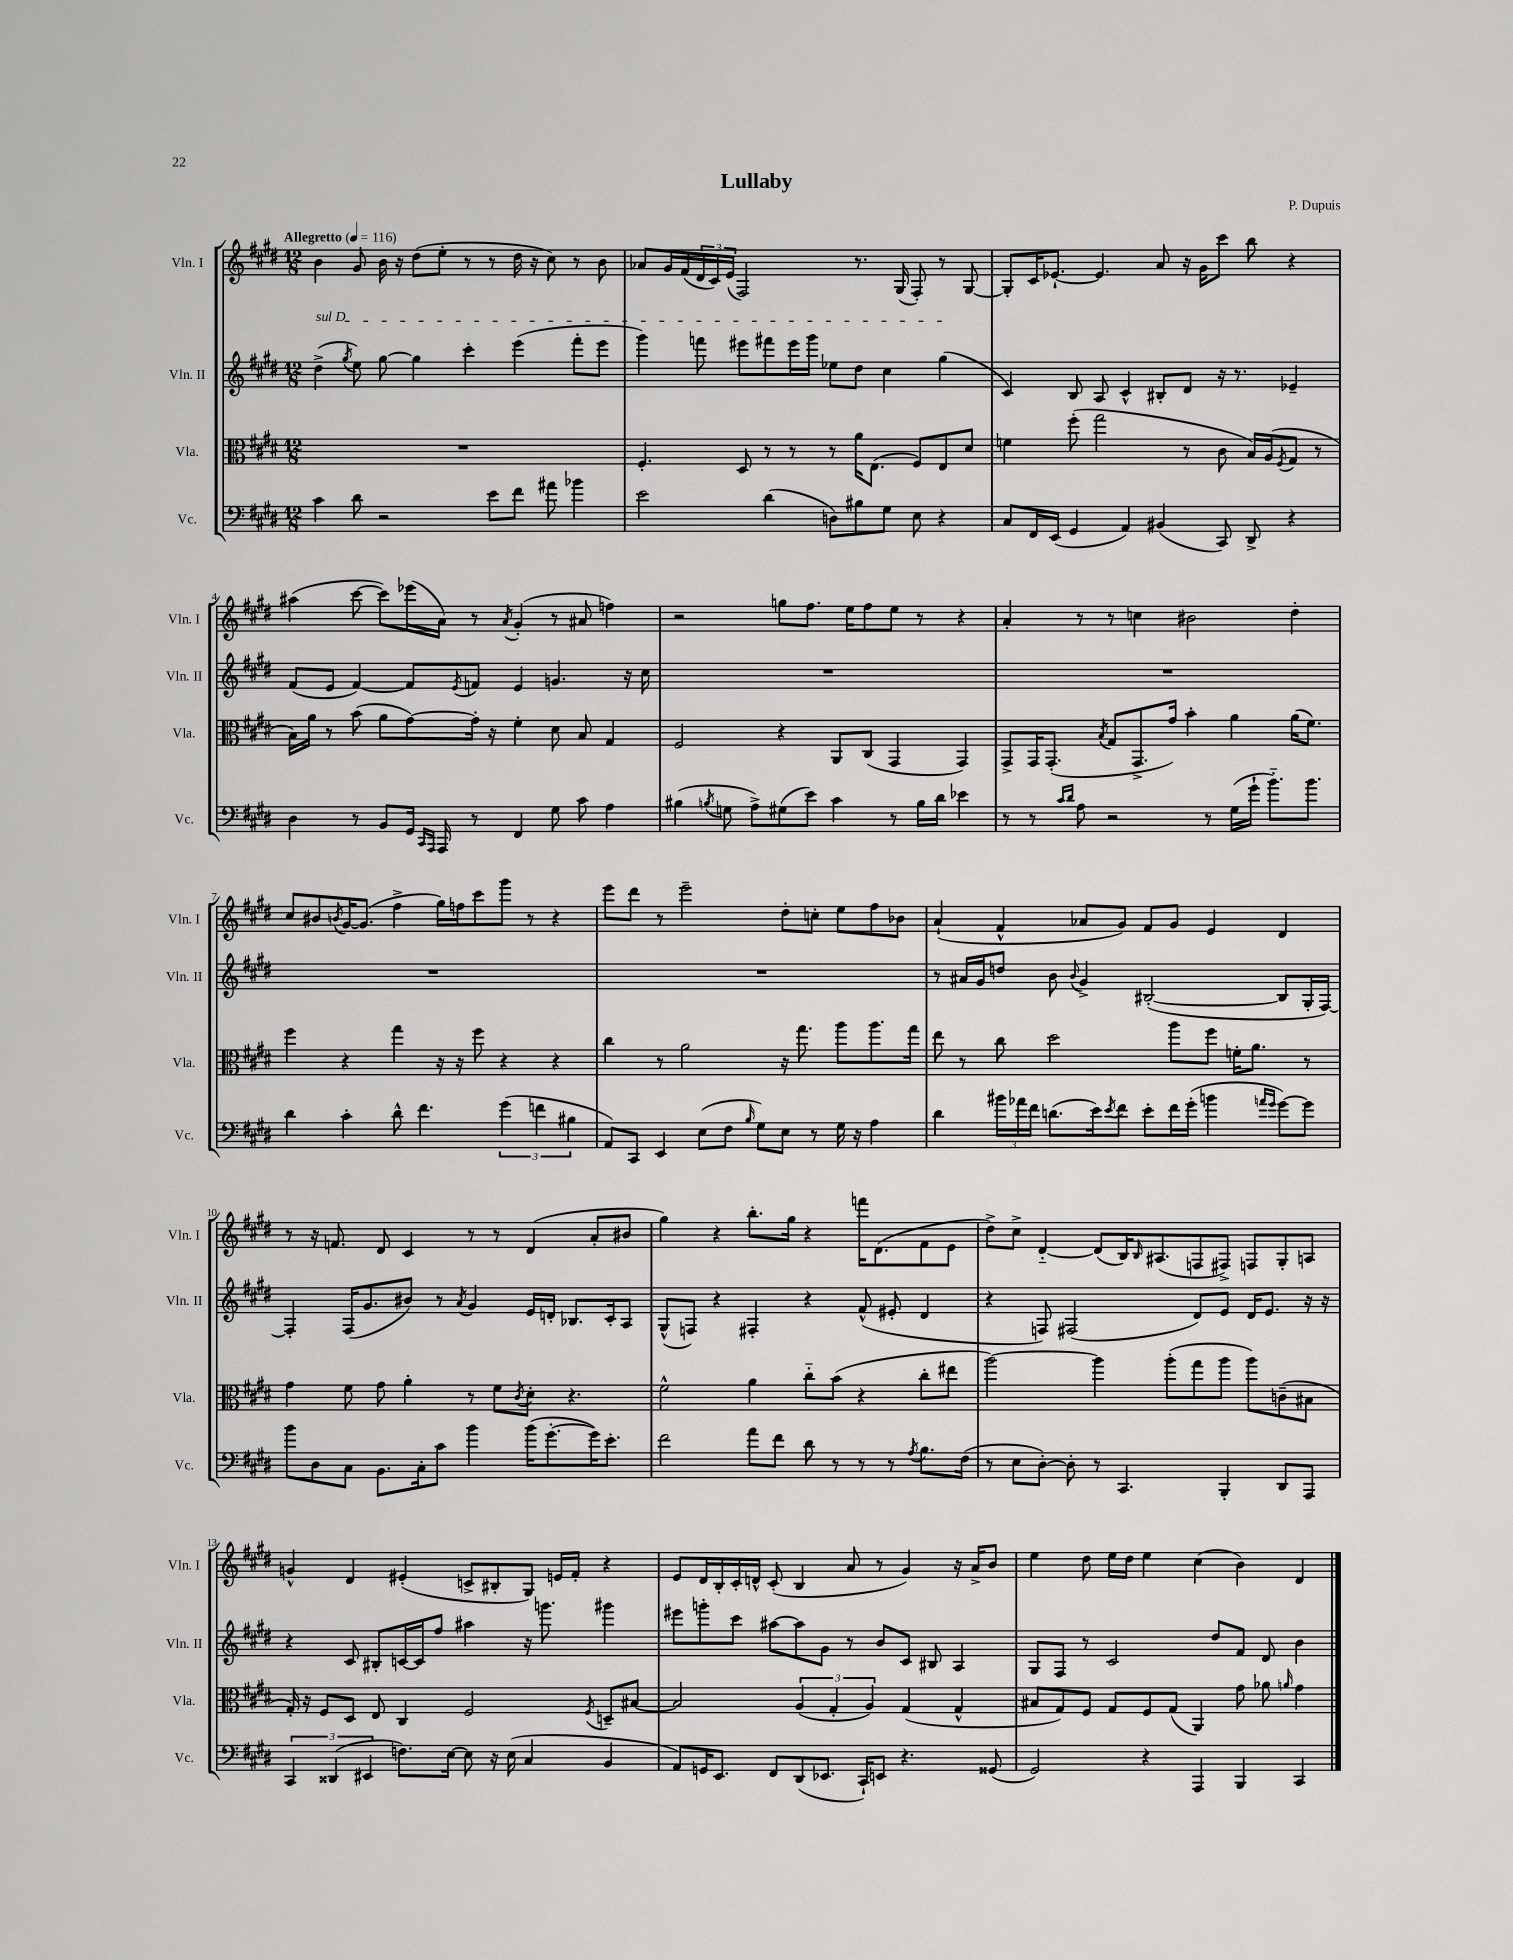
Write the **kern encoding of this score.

**kern	**kern	**kern	**kern
*part4	*part3	*part2	*part1
*staff4	*staff3	*staff2	*staff1
*I"Vc.	*I"Vla.	*I"Vln. II	*I"Vln. I
*I'Vc.	*I'Vla.	*I'Vln. II	*I'Vln. I
*clefF4	*clefC3	*clefG2	*clefG2
*k[f#c#g#d#]	*k[f#c#g#d#]	*k[f#c#g#d#]	*k[f#c#g#d#]
*M12/8	*M12/8	*M12/8	*M12/8
*MM116	*MM116	*MM116	*MM116
=1	=1	=1	=1
!	!	!	!LO:TX:a:B:t=Allegretto
!	!	!LO:TX:a:i:t=sul D	!
4c#\	1.r	(4dd#^\	4b\
.	.	8qgg#/	.
8d#\	.	8ee\)	8g#/
2r	.	[8gg#\	16b\
.	.	.	16r
.	.	4gg#\]	(8dd#\L
.	.	.	8ee'\J
.	.	4ccc#'\	8r
8e\L	.	.	8r
8f#\J	.	(4eee\	16dd#\
.	.	.	16r
8a#X\	.	.	8cc#\)
4b-X\	.	8fff#'\L	8r
.	.	8eee\J	8b\
=2	=2	=2	=2
2e\	4.F#'/	4ggg#\)	8a-X/L
.	.	.	16g#/L
.	.	.	(16f#/
.	.	8fffn\	24d#/
.	.	.	24c#/)
.	.	.	(24e/JJ
.	8D#/	8eee#X\L	2F#/)
(4d#\	8r	8fff#X\	.
.	8r	16eee#\L	.
.	.	16ggg#\JJ	.
8Dn\L)	8r	8ee-X\L	.
8B#X\	16a\KL	8dd#\J	8.r
.	(8.E\J	.	.
8G#\J	.	4cc#\	.
.	.	.	(16G#/
8E\	8F#/L)	.	8F#'/)
4r	8E/	(4gg#\	8r
.	8d#/J	.	[8G#/
=3	=3	=3	=3
8C#/L	4fn\	4c#/)	8G#'/L]
16FF#/L	.	.	16c#/K
(16EE/JJ	.	.	[8.e-X`/J
4GG#/	(8ff#'\	8B/	.
.	2gg#\	8A/	4.e-/]
4AA/)	.	4c#^^/	.
(4BB#X/	.	8B#X'/L	8a/
.	8r	8d#/J	16r
.	.	.	16g#\KL
8CC#/)	8c#\	16r	8ccc#\J
.	.	8.r	.
8DD#^/	16B/LL)	.	8bb\
.	(16A/J	.	.
.	8qF#/	.	.
4r	8G#/J	4e-X~/	4r
.	8r	.	.
!!LO:LB:g=z
=4	=4	=4	=4
4D#\	16B\LL)	(8f#/L	(4aa#X\
.	16a\JJ	.	.
.	8r	8e/J	.
8r	(8b\	[4f#/)	[8ccc#\
8BB/L	8a\L	.	8ccc#\L])
16GG#/Jk	[8g#\)	8f#/L]	(16eee-X\L
16qqCC#/LL	.	.	.
16qqAAA/JJ	.	.	.
16AAA/	.	.	16a\JJ)
.	.	8qe/	.
8r	16g#'\Jk]	8fn/J	8r
.	16r	.	.
.	.	.	8qa/
4FF#/	4f#'\	4e/	(4g#'/
8G#\	8d#\	4.gn/	8r
8c#\	8B/	.	8a#X/
4A\	4G#/	.	4ffn\)
.	.	16r	.
.	.	16cc#\	.
=5	=5	=5	=5
(4B#X\	2F#/	1.r	2r
8qBn/	.	.	.
8Gn\	.	.	.
8A^\L)	.	.	.
(8G#X\	4r	.	8ggn\L
8e\J)	.	.	8.ff#\J
4c#\	8AA/L	.	.
.	.	.	16ee\KL
.	(8C#/J	.	8ff#\
8r	4GG#/	.	8ee\J
16B\LL	.	.	8r
16d#\JJ	.	.	.
4e-X\	4GG#/)	.	4r
=6	=6	=6	=6
8r	8GG#^/L	1.r	4a'/
8r	16GG#/K	.	.
.	(8.GG#'/J	.	.
16qqc#/LL	.	.	.
16qqd#/JJ	.	.	.
8A\	.	.	8r
.	8qB/	.	.
2r	8G#/L	.	8r
.	8.GG#^/	.	4ccn\
.	16g#/Jk)	.	.
.	4b'\	.	2b#X\
8r	.	.	.
(16G#\LL	4a\	.	.
16g#`\JJ	.	.	.
8.b\L)	.	.	.
.	(16a\KL	.	4dd#'\
8.b\J	8.f#\J)	.	.
!!LO:LB:g=z
=7	=7	=7	=7
4d#\	4ff#\	1.r	8cc#/L
.	.	.	8b#X/
.	.	.	8qbn/
4c#'\	4r	.	[16g#/K
.	.	.	(8.g#/J]
8d#^^\	4gg#\	.	4ff#^\
4.f#\	.	.	.
.	16r	.	16gg#\LL)
.	16r	.	16ffn\J
.	8ff#\	.	8ccc#\
(6g#\	4r	.	8ggg#\J
.	.	.	8r
6fn\	.	.	.
.	4r	.	4r
6B#X\	.	.	.
=8	=8	=8	=8
8AA/L)	4cc#\	1.r	8eee\L
8CC#/J	.	.	8ddd#\J
4EE/	8r	.	8r
.	2a\	.	2eee~\
(8E\L	.	.	.
8F#\J	.	.	.
16qqB/	.	.	.
8G#\L)	.	.	.
8E\J	16r	.	8dd#'\L
.	8.gg#\	.	.
8r	.	.	8ccn'\J
16G#\	8aa\L	.	8ee\L
16r	.	.	.
4A\	8.aa\	.	8ff#\
.	.	.	8b-X\J
.	16gg#\Jk	.	.
=9	=9	=9	=9
4d#\	8ee\	8r	(4a`/
.	8r	16a#X/LL	.
.	.	16g#/J	.
24b#X\LL	8cc#\	8ddn/J	4f#^^/
24a-X\	.	.	.
24f#\JJ	.	.	.
(8.dn\L	2dd#\	8b\	.
.	.	8qqb/	.
.	.	4g#^/	8a-X/L
16e\k)	.	.	.
8qe/	.	.	.
8f#\J	.	.	8g#/J)
8e'\L	.	([2B#X'/	8f#/L
16f#\L	8aa\L	.	8g#/J
(16g#'\JJ	.	.	.
4bn\	8ff#\J	.	4e/
.	16fn'\KL	.	.
.	8.a\J	.	.
16qqan/LL	.	.	.
16qqg#/JJ	.	.	.
[8g#\L)	.	8B#/L]	4d#/
8g#\J]	8r	16G#'/L	.
.	.	[16F#/JJ)	.
!!LO:LB:g=z
=10	=10	=10	=10
8b\L	4g#\	4F#'/]	8r
8D#\	.	.	16r
.	.	.	8.fn/
8C#\J	8f#\	(16F#/KL	.
.	.	8.g#/	.
8.BB\L	8g#\	.	8d#/
.	4a'\	8b#X/J)	4c#/
16C#'\k	.	.	.
8c#\J	.	8r	.
.	.	8qa/	.
4b\	8r	4g#/	8r
.	8f#\L	.	8r
.	8qc#/	.	.
(16b\KL	8d#'\J	16e/LL	(4d#/
[8.g#'\	.	16dn'/JJ	.
.	4.r	8.B-X/L	.
16g#\K])	.	.	8a'/L
8.e'\J	.	16c#'/k	.
.	.	8A/J	8b#X/J
=11	=11	=11	=11
2f#\	2f#^^\	(8G#^^/L	4gg#\)
.	.	8Fn/J)	.
.	.	4r	4r
8a\L	4a\	4F#X'/	8.bb'\L
8f#\J	.	.	.
.	.	.	16gg#\Jk
8d#\	8cc#\L	4r	4r
8r	(8b\J	.	.
8r	4r	(8f#^^/	16fffn\KL
.	.	.	(8.d#\
8r	.	8e#X'/	.
8qA/	.	.	.
8.B\L	8cc#'\L	4d#/	8f#\
.	8ee#X\J	.	8e\J
(16F#\Jk	.	.	.
=12	=12	=12	=12
8r	[2aa\)	4r	8dd#^\L)
8E\L	.	.	8cc#^\J
[8D#'\J)	.	8Fn/)	[4d#/
8D#'\]	.	(2F#X/	.
8r	4aa\]	.	(8d#/L]
4.CC#/	.	.	16B/K)
.	.	.	16qqB/
.	.	.	(8.A#X/
.	(8aa'\L	.	.
.	8gg#\	8d#/L)	8Fn/
4BBB'/	8aa\J	8e/J	8F#X^/J)
.	8aa\L)	16d#/KL	8Fn/L
.	.	8.e/J	.
8DD#/L	(8cn~\	.	8G#'/
8AAA/J	8B#X\J	16r	8An/J
.	.	16r	.
!!LO:LB:g=z
=13	=13	=13	=13
6CC#/	16G#'/)	4r	4gn^^/
.	16r	.	.
.	8F#/L	.	.
(6DD##X/	.	.	.
.	8D#/J	8c#/	4d#/
6EE#X/	.	.	.
.	8E/	8B#X'/L	.
8.Fn\L)	4C#/	[16cn/L	(4e#X'/
.	.	16c/J]	.
.	.	8ff#/J	.
[16E\Jk	.	.	.
8E\]	2F#/	4aa#X\	8cn^/L
16r	.	.	8B#X'/
(16E\	.	.	.
4C#/	.	16r	8G#/J)
.	.	8.gggn\	.
.	.	.	16en/LL
.	.	.	16f#'/JJ
.	8qF#/	.	.
4BB/	8Dn~/L	4ggg#X\	4r
.	[8B#X/J	.	.
=14	=14	=14	=14
8AA/L)	2B#/]	8eee#X\L	8e/L
16GGn/K	.	8gggn'\	16d#/L
8.EE/J	.	.	16B'/
.	.	8ccc#\J	16c#'/
.	.	.	16dn^^/JJ
8FF#/L	.	[8aa#X\L	(8c#'/
(8DD#/	(6A/	8aa#\]	4B/
8.EE-X/J	.	8g#\J	.
.	6G#'/	.	.
.	.	8r	8a/
16CC#`/KL)	.	.	.
.	6A/)	.	.
8EEn/J	.	8b/L	8r
4.r	(4G#/	8c#/J	4g#/)
.	.	8B#X/	.
.	4G#^^/	4A/	16r
.	.	.	16a^/KL
(8GG##X/	.	.	8b/J
=15	=15	=15	=15
2GG#/)	8B#X/L	8G#/L	4ee\
.	8G#/)	8F#/J	.
.	8F#/J	8r	8dd#\
.	8G#/L	2c#/	16ee\LL
.	.	.	16dd#\JJ
4r	8F#/	.	4ee\
.	(8G#/J	.	.
4AAA/	4AA/)	.	(4cc#\
.	.	8dd#/L	.
4BBB/	8g#\	8f#/J	4b\)
.	8a-X\	8d#/	.
.	16qqan/	.	.
4CC#/	4g#\	4b\	4d#/
==	==	==	==
*-	*-	*-	*-
